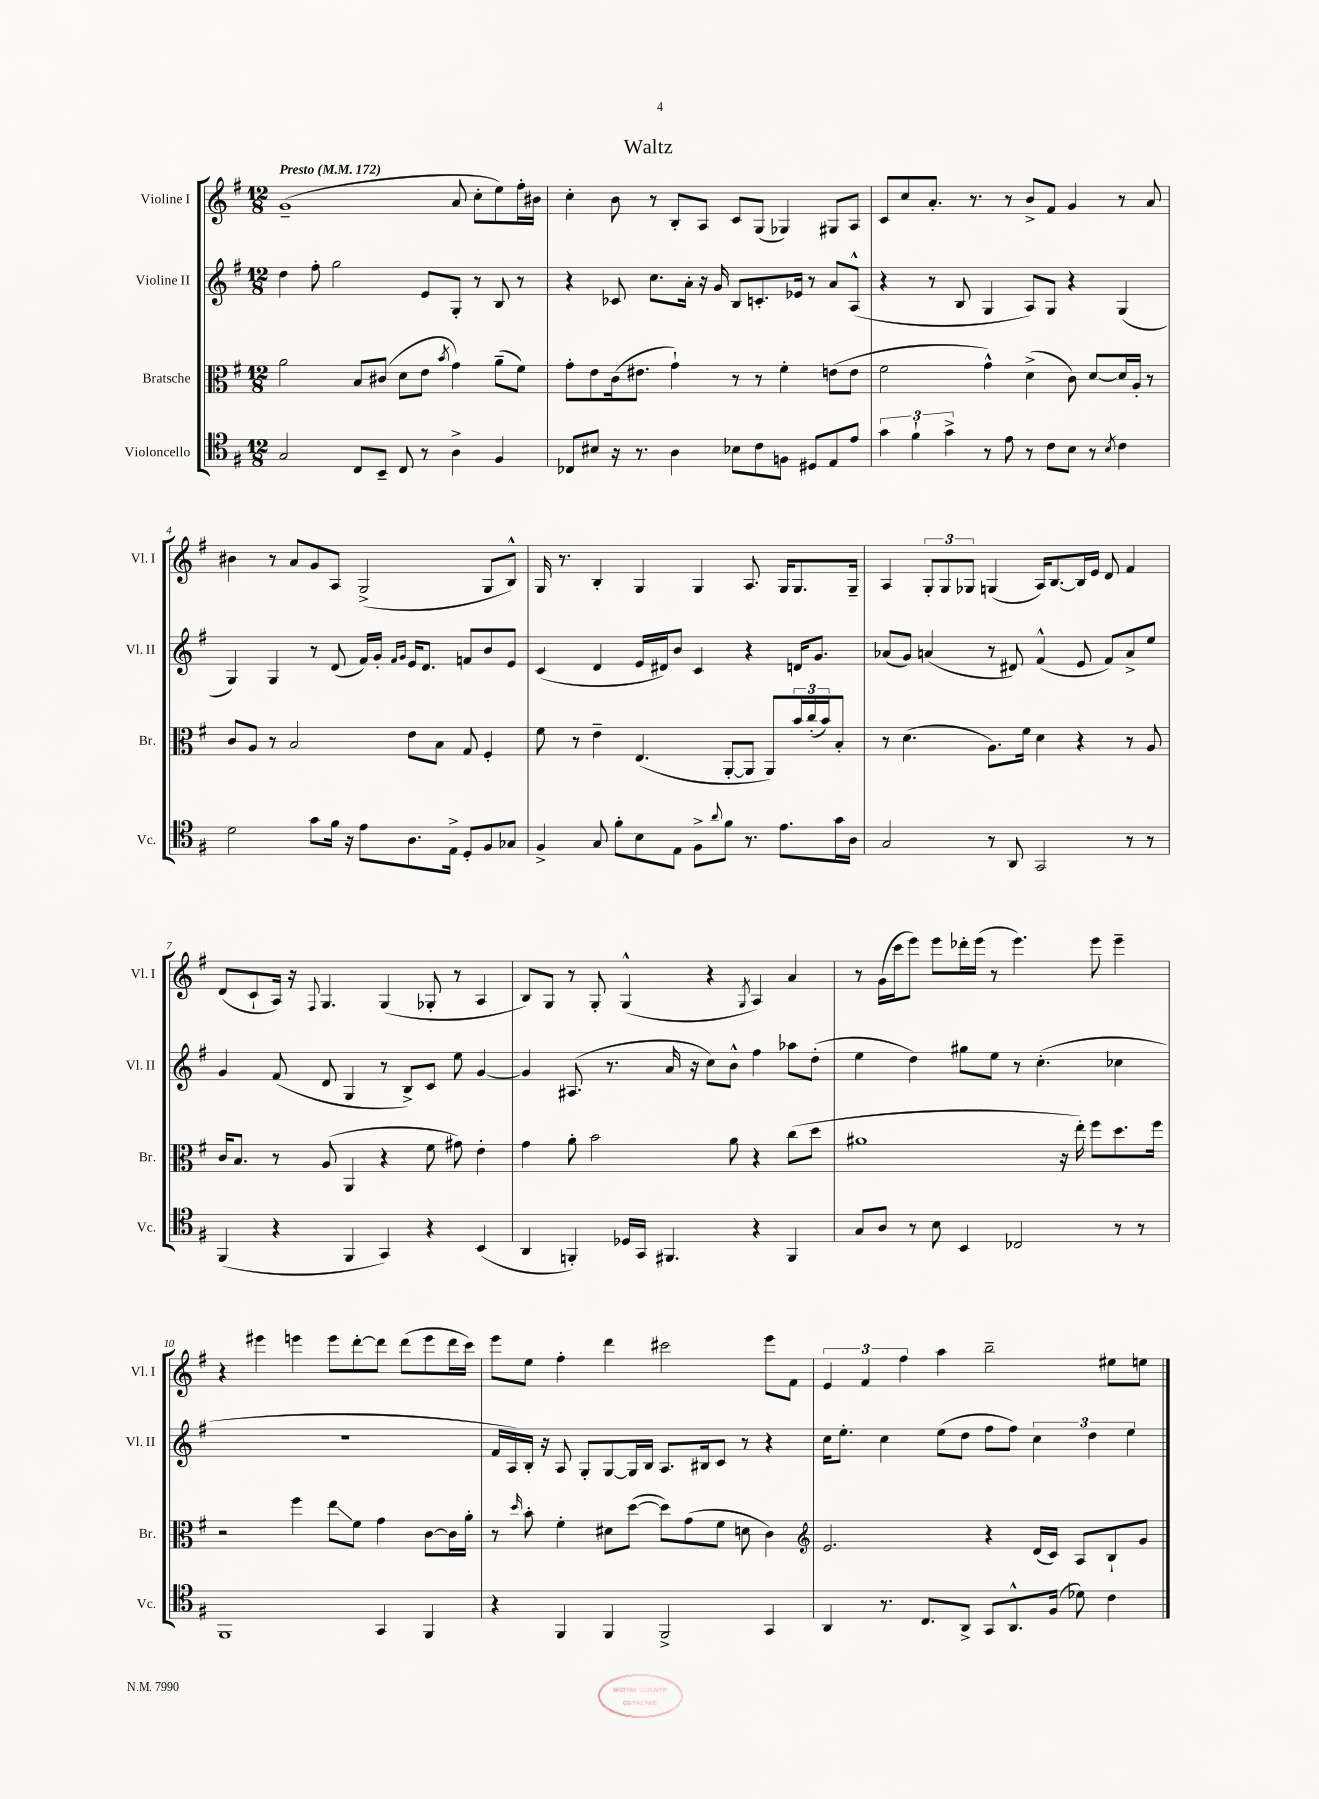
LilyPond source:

\header { title = "Waltz" }
<<
\new StaffGroup <<
\new Staff = "s0" \with { instrumentName = "Violine I" shortInstrumentName = "Vl. I" } {
    \clef treble \key g \major \numericTimeSignature \time 12/8 \tempo "Presto" 4 = 172
    g'1--( a'8 c''8-. e''8) fis''16-. bis'16 |
    c''4-. b'8 r8 b8-. a8 c'8 g8( ges4) gis8 a8 |
    c'8 c''8 a'8.-. r8. r8 b'8-> fis'8 g'4 r8 a'8 |
    bis'4 r8 a'8 g'8 a8 g2->( g8 b8-^) |
    g16 r8. b4-. g4 g4 a8. g16 g8. g16-- |
    a4 \tuplet 3/2 { g8-. g8 ges8 } g4( a16) b8.~ b16 e'16 d'8 fis'4 |
    d'8( c'8-! a16) r16 \appoggiatura { fis8 } g4. g4( ges8-. r8 a4 |
    b8) g8 r8 g8-. g4-^( r4 \acciaccatura { g8 } a4) a'4 |
    r8 g'16( c'''16 e'''8) e'''8 des'''16-. e'''16( r8 e'''4.) e'''8 e'''4-- |
    r4 eis'''4 e'''4 e'''8 d'''8~-. d'''8 d'''8( e'''8 d'''16 c'''16) |
    e'''8 e''8 fis''4-. d'''4 cis'''2 e'''8 fis'8 |
    \tuplet 3/2 { e'4 fis'4 fis''4 } a''4 b''2-- eis''8 e''8 \bar "|." |
}
\new Staff = "s1" \with { instrumentName = "Violine II" shortInstrumentName = "Vl. II" } {
    \clef treble \key g \major \numericTimeSignature \time 12/8
    d''4 fis''8-. g''2 e'8 g8-. r8 b8 r8 |
    r4 ces'8 c''8. a'16-. r16 g'16 b8 c'8.-. ees'16 r8 a'8 a8-^( |
    r4 r8 b8 g4 a8) g8 r4 g4( |
    g4) g4 r8 d'8( fis'16) g'16-. \grace { fis'16 g'16 } e'16 d'8. f'8 b'8 e'8 |
    c'4( d'4 e'16 dis'16) b'8 c'4 r4 d'16 g'8. |
    aes'8( g'8) a'4( r8 dis'8) fis'4-^( e'8 fis'8) a'8-> e''8 |
    g'4 fis'8( d'8 g4 r8 b8->) c'8 e''8 g'4~ |
    g'4 ais8.( r8. a'16 r16 c''8) b'8-^ fis''4 aes''8 d''8-.( |
    e''4 d''4) gis''8 e''8 r8 c''4.-.( ces''4 |
    R1. |
    fis'16 a16) b16-. r16 a8 g8-. g8~ g16 b16 a8. bis16 c'8 r8 r4 |
    c''16 e''8.-. c''4 e''8( d''8 fis''8 fis''8) \tuplet 3/2 { c''4 d''4 e''4 } \bar "|." |
}
\new Staff = "s2" \with { instrumentName = "Bratsche" shortInstrumentName = "Br." } {
    \clef alto \key g \major \numericTimeSignature \time 12/8
    a'2 b8 cis'8( d'8 e'8 \acciaccatura { b'8 } g'4) a'8--( fis'8) |
    g'8-. e'8 c'16( eis'8. g'4-!) r8 r8 fis'4-. e'8( e'8 |
    fis'2 g'4-^) d'4->( c'8) d'8~ d'16 a16-. r8 |
    c'8 a8 r8 b2 e'8 b8 g8 fis4-. |
    fis'8 r8 e'4-- e4.( a,8~-. a,8 a,8) \tuplet 3/2 { b'16 c''16-.( b'16) } b8-. |
    r8 d'4.( a8.) fis'16 d'4 r4 r8 a8 |
    c'16 b8. r8 a8( a,4 r4 fis'8 gis'8) e'4-. |
    g'4 a'8-. b'2 a'8 r4 c''8( d''8 |
    ais'1 r16 e''16-.) fis''8 d''8. fis''16 |
    r2 fis''4 e''8\glissando fis'8 g'4 c'8~ c'16 a'16-. |
    r8 \grace { d''16 } b'8-. fis'4-. dis'8 d''8~( d''8) g'8( fis'8 d'8 c'4) |
    \clef treble e'2. r4 d'16( c'16) a8 b8-! g'8 \bar "|." |
}
\new Staff = "s3" \with { instrumentName = "Violoncello" shortInstrumentName = "Vc." } {
    \clef tenor \key g \major \numericTimeSignature \time 12/8
    g2 c8 b,8-- c8 r8 a4-> fis4 |
    ces8 bis8 r16 r8. a4 bes8 c'8 f8 dis8 e8 e'8 |
    \tuplet 3/2 { g'4 fis'4-! g'4-> } r8 e'8 r8 c'8 b8 r8 \acciaccatura { b8 } c'4 |
    d'2 g'8 fis'16 r16 e'8 a8. e16-> d8-. fis8 ges8 |
    fis4-> g8 fis'8-. b8 e8 fis8-> \appoggiatura { a'8 } fis'8 r8. e'8. g'16 a16 |
    g2 r8 a,8 g,2 r8 r8 |
    fis,4( r4 fis,4 g,4) r4 b,4( |
    a,4 f,4-.) des16 g,16 fis,4. r4 fis,4 |
    g8 a8 r8 b8 b,4 ces2 r8 r8 |
    fis,1 g,4 fis,4 |
    r4 fis,4 fis,4 fis,2-> g,4 |
    a,4 r8. c8. a,8-> g,8 a,8.-^ fis16( des'8) c'4 \bar "|." |
}
>>
>>
